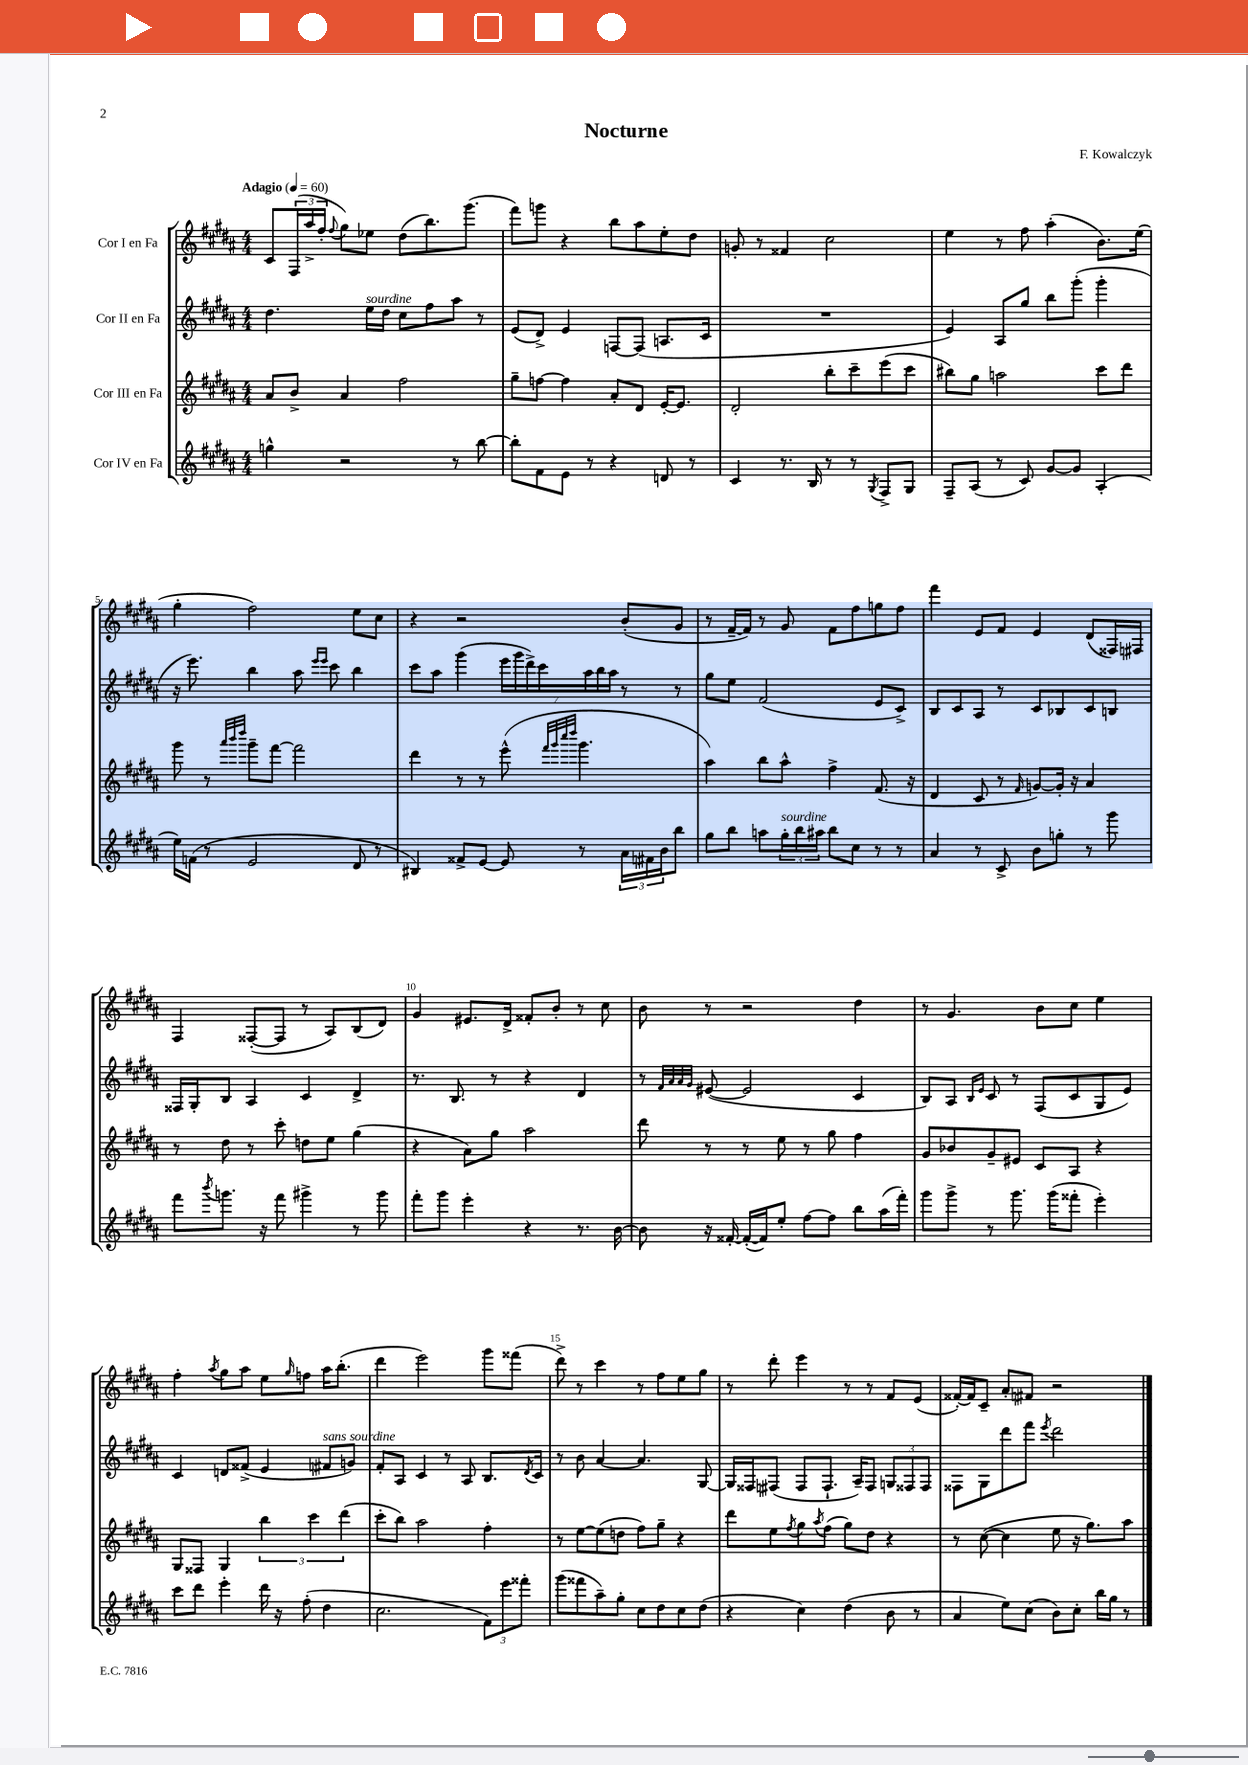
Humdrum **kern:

**kern	**kern	**kern	**kern
*staff4	*staff3	*staff2	*staff1
*clefG2	*clefG2	*clefG2	*clefG2
*k[f#c#g#d#a#]	*k[f#c#g#d#a#]	*k[f#c#g#d#a#]	*k[f#c#g#d#a#]
*M4/4	*M4/4	*M4/4	*M4/4
*MM60	*MM60	*MM60	*MM60
4gg^^	8a#	4.dd#	8c#
.	8b^	.	(24F#
.	.	.	24aa#^
.	.	.	24ff#'
.	.	.	8qqff#
2r	4a#	.	8gg#)
.	.	16ee	8ee-
.	.	16dd#	.
.	2ff#	8cc#	(8dd#
.	.	8ff#	8.bb)
8r	.	8aa#	.
.	.	.	(8.ggg#
[8bb	.	8r	.
=	=	=	=
8bb']	8gg#~	(8e	8fff#)
8f#	[8ff	8d#^)	8ggg
8e	4ff]	4e	4r
8r	.	.	.
4r	8a#'	[8F	8bb
.	8d#	(8F]	8aa#
8d	[16e'	8.A	8ee'
.	8.e]	.	.
8r	.	.	8dd#
.	.	16c#	.
=	=	=	=
4c#	2d#'	1r	8g'
.	.	.	8r
8.r	.	.	4f##
16B	.	.	.
8r	8bb'	.	2cc#
8r	8ccc#~	.	.
8qG#	.	.	.
8F#^	(8eee	.	.
8G#	8ccc#	.	.
=	=	=	=
8F#~	8bb#)	4e)	4ee
(8A#	8gg#	.	.
8r	2aa	8A#	8r
8c#)	.	8gg#	8ff#
[8g#	.	8bb	(4aa#'
8g#]	.	(8ggg#'	.
(4A#'	8ccc#	4ggg#'	8.b)
.	8ddd#	.	.
.	.	.	(16ee
=	=	=	=
16ee)	8ggg#	16r	4gg#'
(16f	.	8.eee)	.
8r	8r	.	.
.	32qqaaa#	.	.
.	32qqbbb	.	.
.	32qqdddd#	.	.
2e	8ggg#~	4bb	2ff#)
.	[8fff#	.	.
.	2fff#]	8aa#	.
.	.	16qqeee	.
.	.	16qqeee	.
.	.	8ccc#	.
8d#	.	4bb	8ee
8r	.	.	8cc#
=	=	=	=
4B#)	4ddd#	8ccc#	4r
.	.	8aa#	.
8f##^	8r	(4ggg#	2r
[8e	8r	.	.
8e]	(8eee^^	28eee	.
.	.	28ggg#	.
.	.	28ddd#^)	.
.	.	28ccc#	.
.	32qqfff#	.	.
.	32qqggg#	.	.
.	32qqcccc#	.	.
.	32qqdddd#	.	.
8r	4.ggg#	.	.
.	.	28aa#	.
.	.	28bb	.
.	.	28aa#	.
24a#	.	8r	(8b'
24f#	.	.	.
24b	.	.	.
8bb	.	8r	8g#
=	=	=	=
8gg#	4aa#)	8gg#	8r
8bb	.	8ee	[16f#~
.	.	.	16f#])
8aa	8bb	(2f#	8r
24gg#'	8aa#^^	.	8g#
24bb	.	.	.
24aa#	.	.	.
8bb	4ff#^	.	8f#
8cc#	.	.	8ff#
8r	(8.f#	8e	8gg
8r	.	8c#^)	8ff#
.	16r	.	.
=	=	=	=
4a#	4d#	8B	4fff#
.	.	8c#	.
8r	8c#	8A#	8e
8c#^	8r	8r	8f#
.	16qqf#	.	.
8b	[8g)	8c#	4e
8gg'	16g']	8B-	.
.	16r	.	.
8r	4a#	8c#	(8d#
8ggg#	.	8B	16F##)
.	.	.	16F#
=	=	=	=
8fff#	8r	16F##	4F#
.	.	16G#'	.
8qbbb	.	.	.
8.ggg	8dd#	8B	.
.	8r	4A#	([8F##'
16r	.	.	.
8fff#	8ccc#'	.	8F##]
4ggg#^	8dd	4c#	8r
.	8ee	.	8A#)
8r	(4gg#	4d#^	(8B
8ggg#	.	.	8d#)
=	=	=	=
8fff#'	4r	8.r	4g#
8ggg#	.	.	.
.	.	8.B	.
4eee'	8a#)	.	8.e#
.	8gg#	8r	.
.	.	.	16d#^
4r	2aa#	4r	8f##'
.	.	.	8b'
8.r	.	4d#	8r
.	.	.	8cc#
[16b	.	.	.
=	=	=	=
8b]	8ddd#	8r	8b
.	.	32qqf#	.
.	.	32qqa#	.
.	.	32qqa#	.
.	.	32qqg#	.
16r	8r	([8e#	8r
[16f##'	.	.	.
(16f##'_	8r	2e#]	2r
16f##])	.	.	.
8ee'	8ee	.	.
[8ff#	8r	.	.
8ff#]	8gg#	.	.
8bb	4ff#	4c#	4dd#
(16aa#	.	.	.
16fff#')	.	.	.
=	=	=	=
8ggg#	8g#	8B)	8r
8ggg#^	8b-	8A#	4.g#
.	.	16qqB	.
.	.	16qqe	.
8r	8g#~	8c#	.
8.ggg#	8e#	8r	.
.	8c#	(8F#	8b
(16ggg#	.	.	.
8fff##'	8A#	8c#	8cc#
4eee')	4r	8G#	4ee
.	.	8e)	.
=	=	=	=
8ccc#	8G#	4c#	4ff#'
8ddd#	8F##	.	.
.	.	.	8qaa#
4eee'	4G#	8d	8gg#
.	.	(8f##^	8aa#
16ddd#	6bb	4e	8ee
16r	.	.	.
.	.	.	16qqgg#
(8ff#'	.	.	8ff
.	6ccc#	.	.
4dd#	.	8f#	16aa#
.	.	.	(8.bb'
.	(6ddd#	.	.
.	.	8g)	.
=	=	=	=
2.cc#	8ccc#'	8f#'	4ddd#
.	8bb)	8A#	.
.	2aa#	4c#	2eee)
.	.	8r	.
.	.	8A#	.
12f#)	4ff#'	8.B	8ggg#
12eee	.	.	.
.	.	.	(8fff##
12fff##'	.	.	.
.	.	8qd#	.
.	.	16c#	.
=	=	=	=
(8ggg#	8r	8r	8ddd#^)
8fff##	[8ee	8b	8r
8aa#~)	(8ee]	[4a#	4ccc#
8gg#'	8dd	.	.
8cc#	8ff#)	4.a#]	8r
8dd#	8gg#~	.	8ff#
8cc#	4r	.	8ee
(8dd#	.	[8G#	8gg#
=	=	=	=
4r	8ddd#	16G#]	8r
.	.	16F##	.
.	8ee	(8F#	8ddd#'
.	8qff#	.	.
4cc#)	8gg#	8F#	4eee
.	8qaa#	.	.
.	(8ff#	8.F#`	.
(4dd#	8gg#)	.	8r
.	.	16A#~)	.
.	8dd#	8F#	8r
8b	4r	12G	8f#
.	.	12F##	.
8r	.	.	(8e
.	.	12F##	.
=	=	=	=
4a#	8r	8F##	[16f##')
.	.	.	16f##]
.	([8cc#	8G#	8c#~
8ee)	4cc#]	8ddd#	8a#'
(8cc#	.	8fff#	8f#
.	.	8qeee	.
8b)	8ee	2ddd#	2r
8cc#'	16r	.	.
.	8.gg#)	.	.
16bb	.	.	.
16gg#	.	.	.
8r	8aa#	.	.
==	==	==	==
*-	*-	*-	*-
